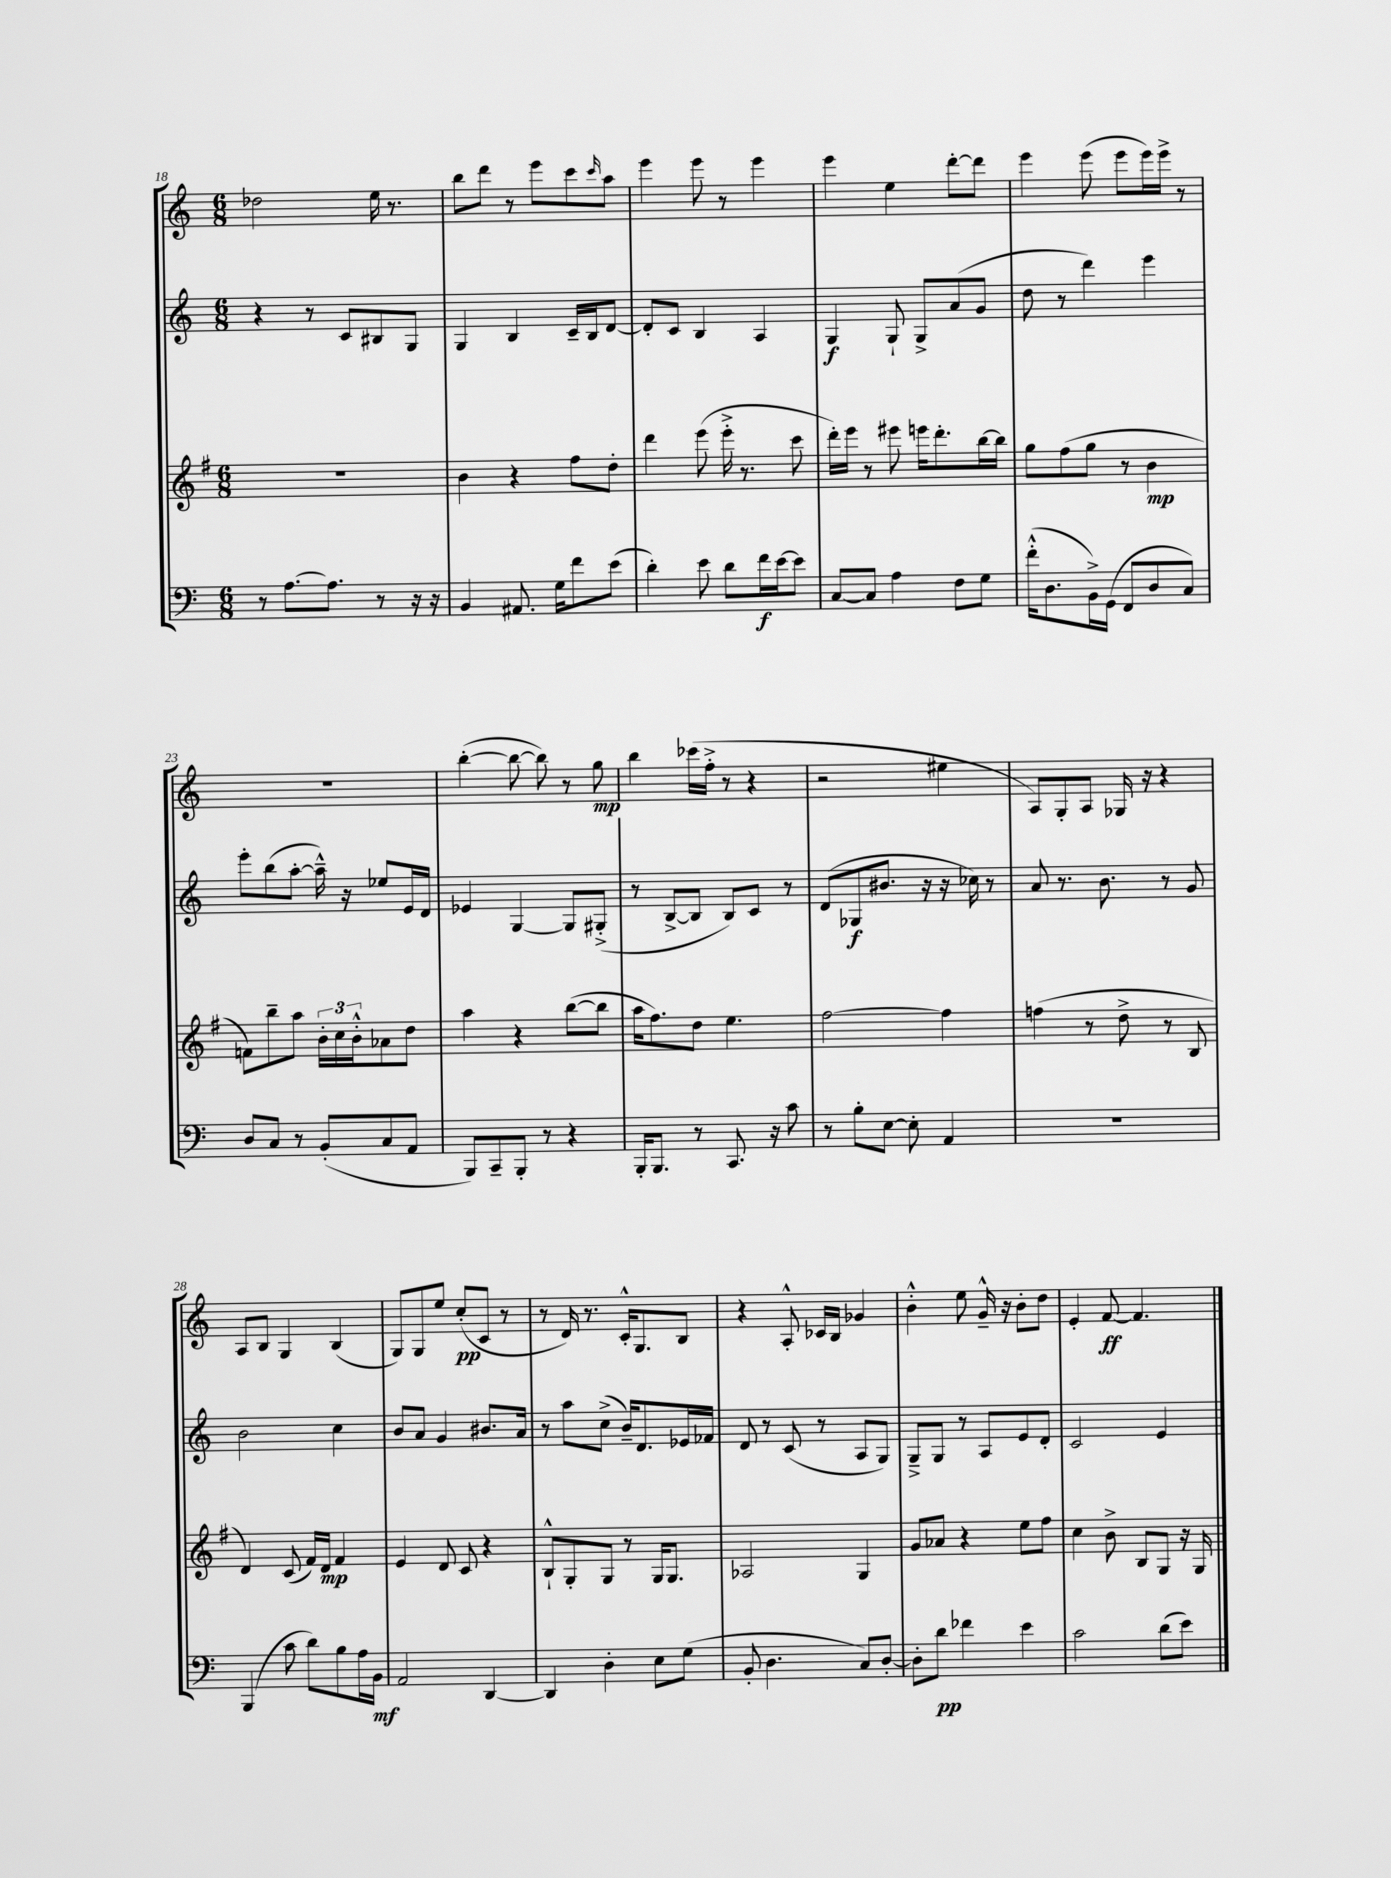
<<
\new StaffGroup <<
\new Staff = "s0" {
    \clef treble \key c \major \numericTimeSignature \time 6/8
    des''2 e''16 r8. |
    b''8 d'''8 r8 e'''8 c'''8 \grace { c'''16 } a''8 |
    e'''4 e'''8 r8 e'''4 |
    e'''4 e''4 d'''8~-. d'''8 |
    e'''4 e'''8( e'''8 e'''16) e'''16-> r8 |
    R2. |
    b''4~-.( b''8~ b''8) r8 g''8\mp |
    b''4 ces'''16( f''16-.-> r8 r4 |
    r2 eis''4 |
    a8) g8-. a8 ges16 r16 r4 |
    a8 b8 g4 b4( |
    g8) g8 e''8 c''8-.\pp( c'8 r8 |
    r8 d'16) r8. c'16-.-^ g8. b8 |
    r4 a8-.-^ ces'16 b16 ges'4 |
    b'4-.-^ e''8 g'16---^ r16 b'8-. d''8 |
    e'4-. f'8~\ff f'4. \bar "|." |
}
\new Staff = "s1" {
    \clef treble \key c \major \numericTimeSignature \time 6/8
    r4 r8 c'8 bis8 g8 |
    g4 b4 c'16-- b16 d'8~ |
    d'8-. c'8 b4 a4 |
    g4\f g8-! g8-> a'8( g'8 |
    d''8 r8 d'''4) e'''4 |
    e'''8-. b''8( a''8~-. a''16---^) r16 ees''8 e'16 d'16 |
    ees'4 g4~ g8 gis8-.->( |
    r8 b8~-> b8 b8) c'8 r8 |
    d'8( ges8\f bis'8. r16 r16 ces''16) r8 |
    a'8 r8. b'8. r8 g'8 |
    b'2 c''4 |
    b'8 a'8 g'4 bis'8. a'16 |
    r8 a''8 c''8->( b'16--) d'8. ees'16 fes'16 |
    d'8 r8 c'8( r8 a8 g8) |
    g8---> g8 r8 a8 e'8 d'8-. |
    c'2 e'4 \bar "|." |
}
\new Staff = "s2" {
    \clef treble \key g \major \numericTimeSignature \time 6/8
    R2. |
    b'4 r4 fis''8 d''8-. |
    d'''4 e'''8( e'''16-.-> r8. c'''8 |
    d'''16-.) e'''16 r8 eis'''8 e'''16 d'''8.-. b''16~ b''16 |
    g''8 fis''8( g''8 r8 b'4\mp |
    f'8) b''8-- a''8 \tuplet 3/2 { b'16-. c''16 b'16-.-^ } aes'8 d''8 |
    a''4 r4 b''8~( b''8 |
    a''16 fis''8.) d''8 e''4. |
    fis''2~ fis''4 |
    f''4( r8 d''8-> r8 b8 |
    d'4) c'8( fis'16) d'16\mp fis'4 |
    e'4 d'8 c'8 r4 |
    b8-!-^ g8-. g8 r8 g16 g8. |
    aes2 g4 |
    g'8 aes'8 r4 e''8 fis''8 |
    c''4 b'8-> b8 g8 r16 g16 \bar "|." |
}
\new Staff = "s3" {
    \clef bass \key c \major \numericTimeSignature \time 6/8
    r8 a8.~ a8. r8 r16 r16 |
    b,4 ais,8. g16 f'8 e'8( |
    d'4-.) e'8 d'8 f'16\f e'16~ e'8 |
    c8~ c8 a4 f8 g8 |
    f'16-.-^( d8. b,16->) g,16( f,8 d8 c8) |
    d8 c8 r8 b,8-.( c8 a,8 |
    b,,8) c,8-- b,,8-. r8 r4 |
    b,,16-. b,,8. r8 c,8. r16 c'8 |
    r8 b8-. e8~ e8-. a,4 |
    R2. |
    b,,4( c'8 d'8) b8 a16 b,16\mf |
    a,2 d,4~ |
    d,4 d4-. e8 g8( |
    b,8-. d4. c8) d8~-. |
    d8-. d'8\pp fes'4 e'4 |
    c'2 d'8( e'8) \bar "|." |
}
>>
>>
\layout { \context { \Score currentBarNumber = #18 } }
